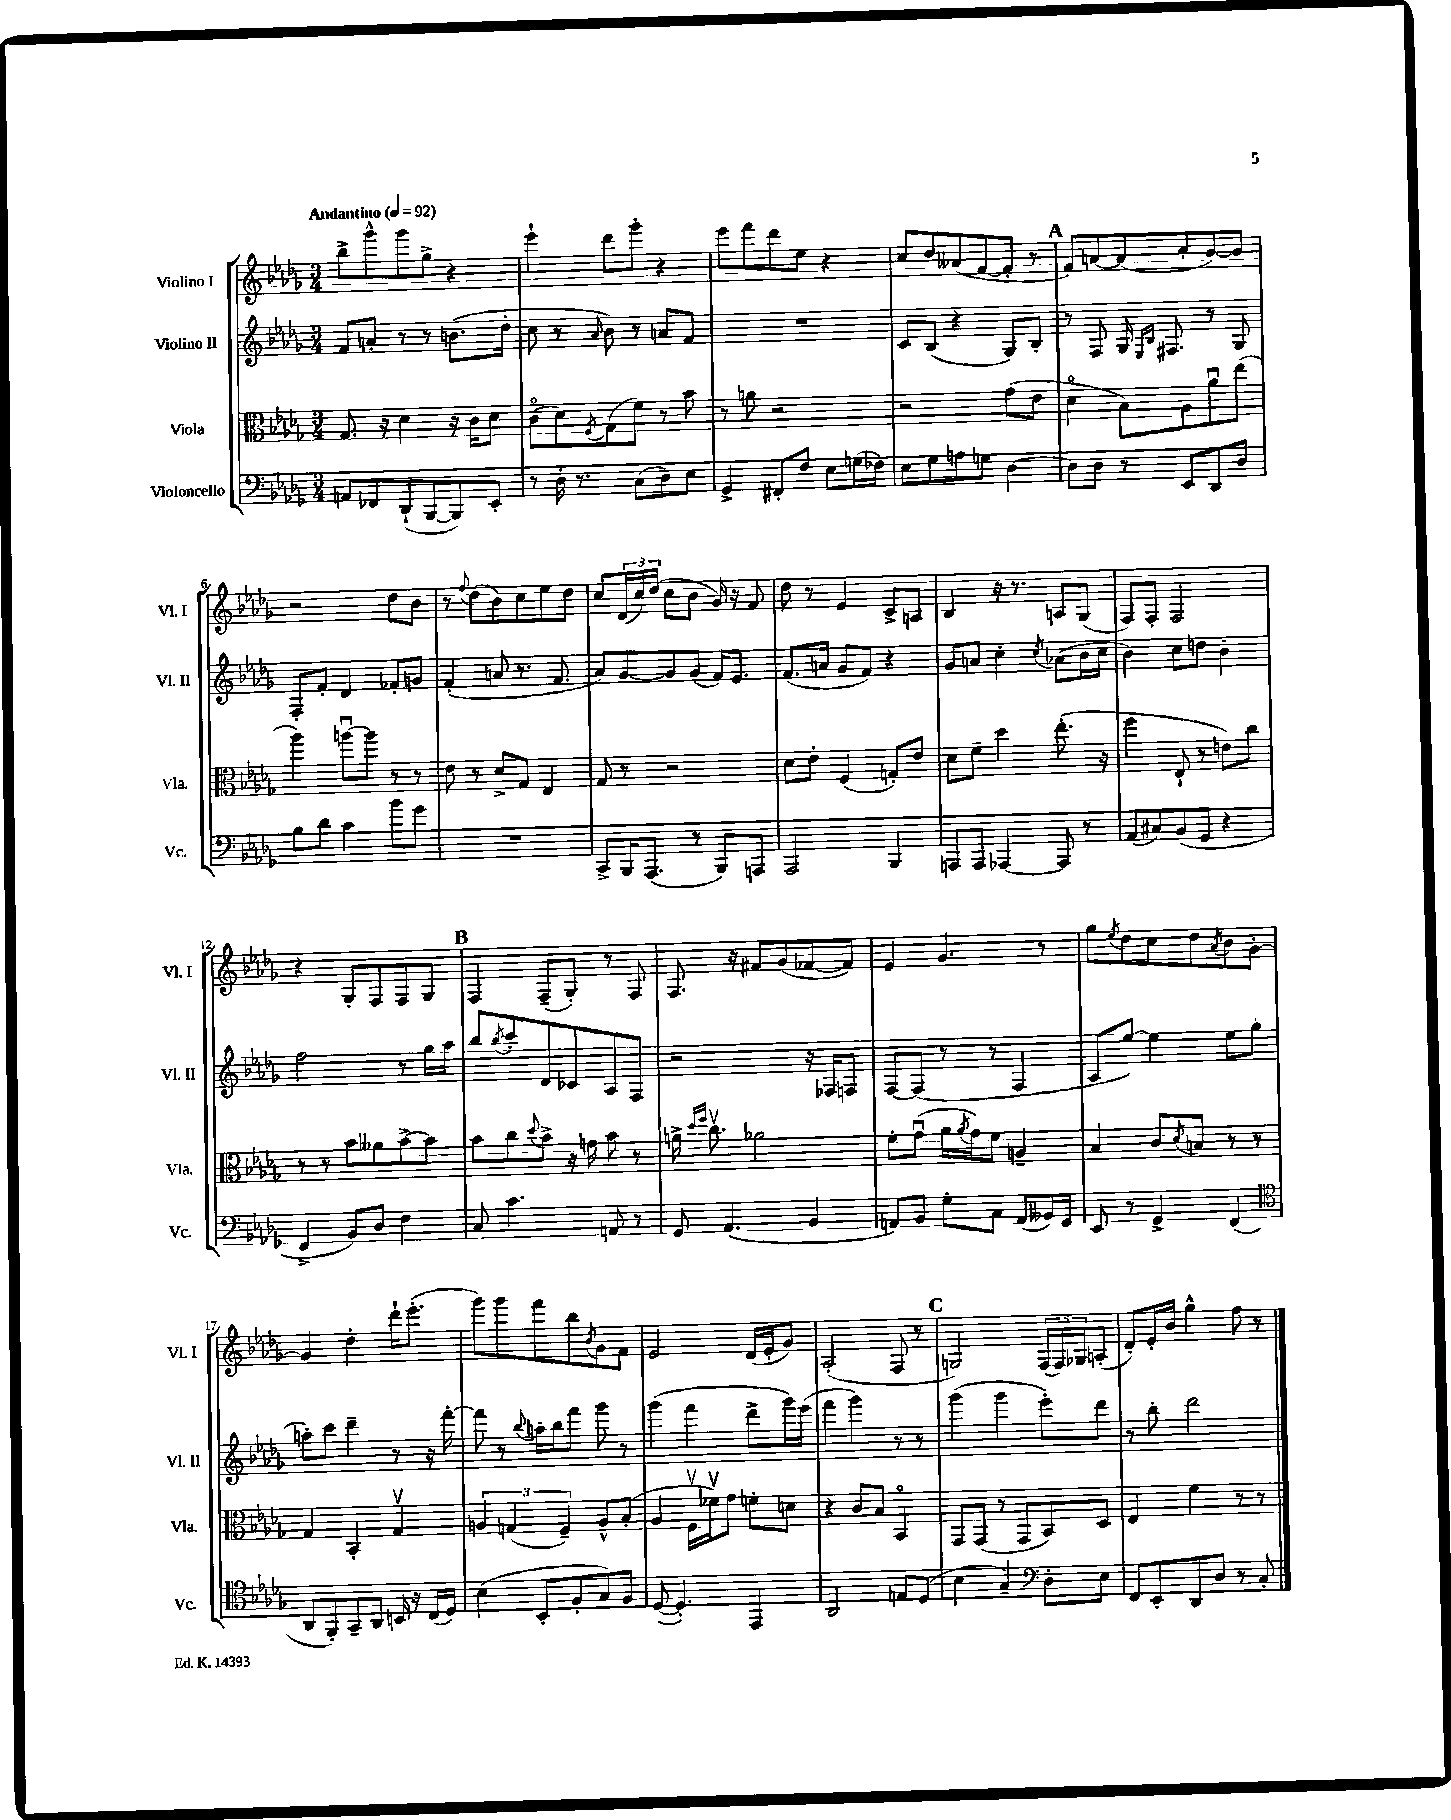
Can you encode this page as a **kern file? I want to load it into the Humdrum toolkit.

**kern	**kern	**kern	**kern
*staff4	*staff3	*staff2	*staff1
*clefF4	*clefC3	*clefG2	*clefG2
*k[b-e-a-d-g-]	*k[b-e-a-d-g-]	*k[b-e-a-d-g-]	*k[b-e-a-d-g-]
*M3/4	*M3/4	*M3/4	*M3/4
*MM92	*MM92	*MM92	*MM92
8AA/L	8.G-/	8f/L	8bb-^\L
8FF-/	.	8a'/J	8ggg-^^\
.	16r	.	.
(8DD-`/	4d-\	8r	8ggg-\
[8BBB-/	.	8r	8gg-^\J
8BBB-/])	16r	(8.b\L	4r
.	16c\LK	.	.
8EE-'/J	8d-\J	.	.
.	.	16dd-'\Jk	.
=	=	=	=
8r	(8co\L	8cc\	4eee-`\
16D-'\	8d-\)	8r	.
8.r	.	.	.
.	8qF/	16qqa-/	.
.	(8G-\	8b-\)	8ddd-\L
(8C\L	8f\J)	8r	8ggg-'\J
8D-\)	8r	8a/L	4r
8E-\J	8b-\	8f/J	.
=	=	=	=
4GG-^/	8r	2.r	8eee-\L
.	8a\	.	8fff\
8FF#'/L	2r	.	8ddd-\
8F/J	.	.	8ee-\J
8E-\L	.	.	4r
(16G\L	.	.	.
16F-\JJ)	.	.	.
=	=	=	=
8E-\L	2r	8c/L	8cc/L
8G-\	.	(8B-/J	8dd-/
8A\	.	4r	(8a--/
8G\J	.	.	[8f/
[4D-\	(8g-\L	8G-/L)	8f'/]J
.	8e-\J	8B-'/J	8r
=	=	=	=
8D-\]L	4d-o\	8r	8f/L)
8D-\J	.	8F/	[8a/
8r	8B-\L)	16G-/	(8a/]
.	.	16qqE-/LL	.
.	.	16qqB-/JJ	.
.	.	8.F#/	.
8EE-/L	8A-\	.	8cc'/
8DD-/	8a-u\	8r	[8b-/)
8D-/J	(8ee-\J	8G-/	8b-/]J
=	=	=	=
8B-\L	4aa-\)	8F'/L	2r
8d-\J	.	8f'/J	.
4c\	[8aau\L	4d-/	.
.	8aa\]J	.	.
8b-\L	8r	8f-'/L	8dd-\L
8g-\J	8r	8g/J	8b-\J
=	=	=	=
2.r	8e-\	(4f'/	8r
.	.	.	8qqff/
.	8r	.	(8dd-\L
.	8d-^/L	8a/	8b-\)
.	8G-/J	8.r	8cc\
.	4E-/	.	8ee-\
.	.	8.f/	.
.	.	.	8dd-\J
=	=	=	=
8CC^/L	8G-/	8a-/L)	8cc/L
16BBB-/K	8r	[8g-/	(24d-/L
.	.	.	24cc/)
(8.AAA-/J	.	.	.
.	.	.	(24dd-/JJ
.	2r	8g-/]	8cc\L
8r	.	(8g-/J	8b-\J
8BBB-/L)	.	16f/LK)	16g-/)
.	.	8.e-/J	16r
8AAA/J	.	.	8f/
=	=	=	=
2AAA-/	8d-\L	(8.f/L	8dd-\
.	8e-'\J	.	8r
.	.	16a/Jk	.
.	(4F/	8g-/L	4e-/
.	.	8f/J)	.
4BBB-/	8G'/L)	4r	8c^/L
.	8e-/J	.	8A/J
=	=	=	=
8AAA/L	8d-\L	8g-/L	4B-/
8AAA/J	8f~\J	8a/J	.
[4AAA-/	4dd-\	4cc'\	16r
.	.	.	8.r
.	.	8qcc/	.
8AAA-/]	(8.ee-'\	(8a-\L	8A/L
8r	.	16b-\L	(8G-/J
.	16r	16cc\JJ	.
=	=	=	=
(8AA-/L	4ff\	4b-\)	8F/L)
8C#/)	.	.	8F'/J
(8BB-/	8E-`/	8cc\L	2F/
8GG-/J	8r	8dd\J	.
4r	8e\L)	4b-'\	.
.	8cc\J	.	.
=	=	=	=
4FF^/	8r	2ff\	4r
.	8r	.	.
8BB-/L)	8b-\L	.	8G-'/L
8D-/J	8a--\	.	8F/
4F\	[8b-^\	8r	8F/
.	8b-\]J	16gg-\LL	8G-/J
.	.	16aa-\JJ	.
=	=	=	=
8C/	8b-\L	8bb-/L	4F/
.	.	8qbb-/	.
4.c\	8cc\	8ccc'/	.
.	8qqdd-/	.	.
.	8b-^\J	8d-/	(8F~/L
.	16r	8c-/	8G-'/J)
.	16g\	.	.
8AA/	8b-\	8A-/	8r
8r	8r	8F/J	8F/
=	=	=	=
8GG-/	16a^\	2r	8.F/
.	16qqdd-/LL	.	.
.	16qqff/JJ	.	.
.	8.ccv\	.	.
(4.AA-/	.	.	.
.	.	.	16r
.	2a-\	.	8f#/L
.	.	.	(8g-/
4BB-/	.	16r	[8f-/
.	.	16F-/LK	.
.	.	8F/J	8f-/]J)
=	=	=	=
8AA/L)	8f'\L	[8F/L	4e-/
8BB-/J	(8g-u\J	(8F/]J	.
8G-'\L	16a-\LL	8r	4.g-/
.	8qa-/	.	.
.	16g-\J)	.	.
8C\J	8f\J	8r	.
(8AA/L	4A~/	4F/	.
16BB--/L)	.	.	8r
16GG-/JJ	.	.	.
=	=	=	=
8EE-/	4B-/	8A-/L	8gg-\L
.	.	.	8qee-/
8r	.	[8ee-/J)	8dd-\
4GG-^/	8c/L	4ee-\]	8cc\
.	8qd-/	.	.
.	8B/J	.	8dd-\
.	.	.	8qa-/
(4FF/	8r	8ee-\L	8b-\
.	8r	(8gg-\J	[8g-'\J
=	=	=	=
*clefC4	*	*	*
8AA-/L	4G-/	8aa'\L)	4g-/]
8FF'/)	.	8ccc\J	.
8GG-~/	4BB-'/	4ddd-~\	4dd-'\
8AA-/J	.	.	.
16BB/	4G-v/	8r	16ddd-`\LK
16r	.	.	(8.eee-'\J
(16C/LL	.	16r	.
16D-/JJ)	.	[16fff'\	.
=	=	=	=
(4B-\	6A/	8fff\]	8ggg-\L)
.	.	8r	8ggg-\
.	(6G/	.	.
.	.	8qqbb-/	.
8BB-'/L	.	16aa'\LL	8fff\
.	.	16bb-\J	.
.	6F~/)	.	.
8F'/	.	8fff\J	8bb-\
.	.	.	8qb-/
8G-/)	8A^^/L	8ggg-\	8g-\
8F/J	(8B-'/J	8r	8f\J
=	=	=	=
([8D-/	4A-/	(4ggg-\	2e-/
4.D-'/])	.	.	.
.	16Fv\LL	4fff\	.
.	16f-v\J)	.	.
.	8g-\J	.	.
4EE-/	8f'\L	8ddd-^\L	(16d-/LL
.	.	.	16e-'/J
.	8d\J	16ggg-\L)	8g-/J)
.	.	(16eee-\JJ	.
=	=	=	=
2AA-/	4r	4fff\	(2A-'/
.	8c/L	4ggg-\)	.
.	8B-/J	.	.
8E/L	4BB-o/	8r	8F/
(8D-/J	.	8r	8r
=	=	=	=
4B-\	8GG-/L	(4ggg-\	2G/)
.	(8GG-/J	.	.
4G-~/)	8r	4ggg-\	.
.	8GG-/L	.	.
*clefF4	*	*	*
8D-'\L	8BB-/)	8eee-'\L)	(24F/LL
.	.	.	24F/)
.	.	.	24G-/J
8E-\J	8D-/J	8ddd-\J	(8A'/J
=	=	=	=
8FF/L	4E-/	8r	8d-'/L)
8EE-'/	.	8bb-'\	16e-'/L
.	.	.	16b-/JJ
8DD-/	4f\	2ddd-\	4gg-^^\
8D-/J	.	.	.
8r	8r	.	8ff\
8C'/	8r	.	8r
==	==	==	==
*-	*-	*-	*-
